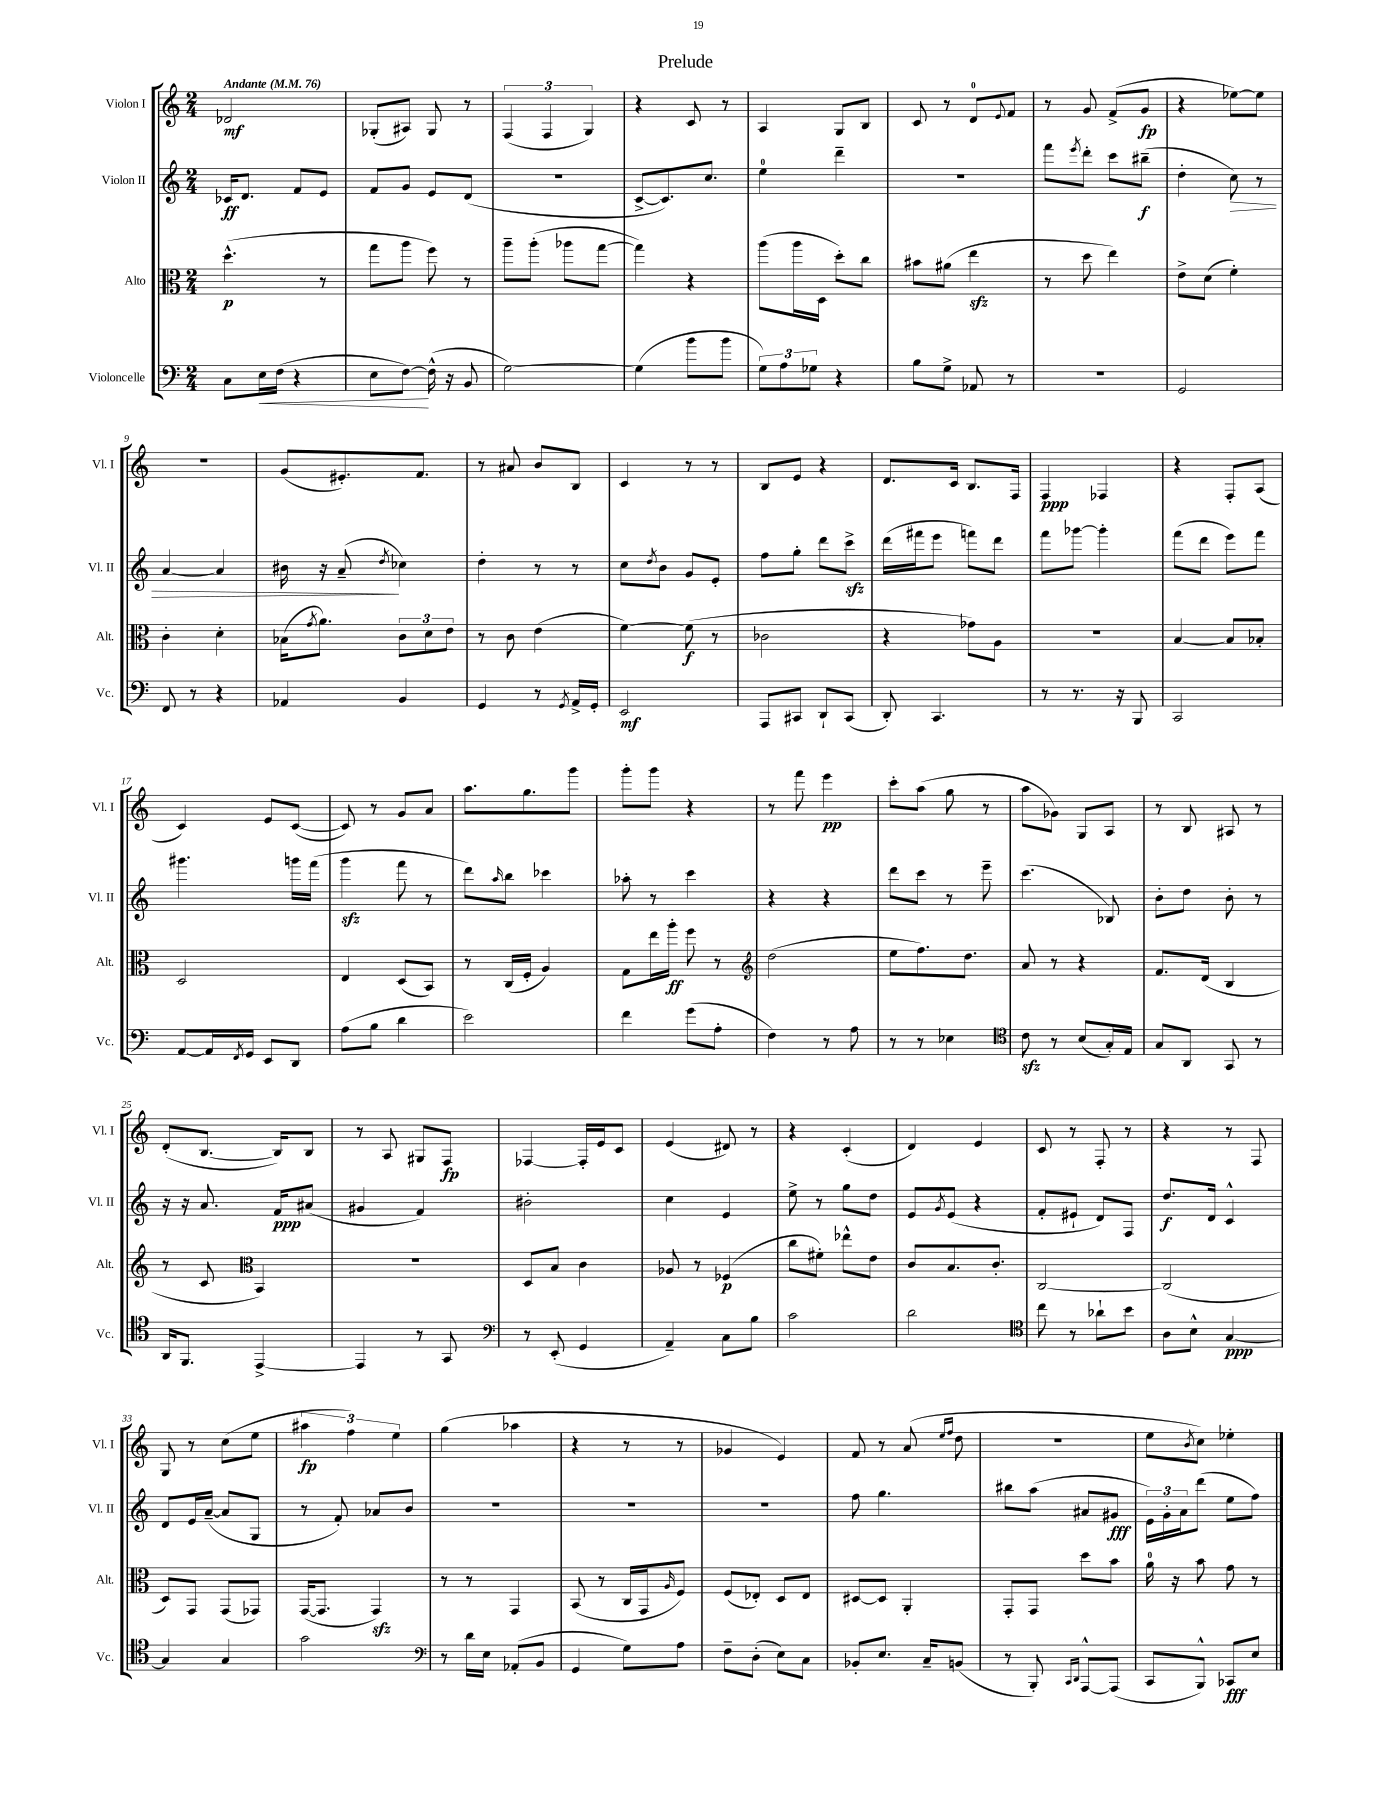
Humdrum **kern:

**kern	**dynam	**kern	**dynam	**kern	**dynam	**kern	**dynam
*part4	*part4	*part3	*part3	*part2	*part2	*part1	*part1
*staff4	*staff4	*staff3	*staff3	*staff2	*staff2	*staff1	*staff1
*I"Violoncelle	*	*I"Alto	*	*I"Violon II	*	*I"Violon I	*
*I'Vc.	*	*I'Alt.	*	*I'Vl. II	*	*I'Vl. I	*
*clefF4	*	*clefC3	*	*clefG2	*	*clefG2	*
*k[]	*	*k[]	*	*k[]	*	*k[]	*
*M2/4	*	*M2/4	*	*M2/4	*	*M2/4	*
*MM76	*	*MM76	*	*MM76	*	*MM76	*
=1	=1	=1	=1	=1	=1	=1	=1
!	!	!	!	!	!	!LO:TX:a:B:t=Andante	!
8C\L	.	(4.dd^^\	p	16c-X/KL	ff	2d-X/	mf
.	.	.	.	8.d/J	.	.	.
!	!LO:HP:b	!	!	!	!	!	!
16E\L	<	.	.	.	.	.	.
(16F\JJ	.	.	.	.	.	.	.
4r	.	.	.	8f/L	.	.	.
.	.	8r	.	8e/J	.	.	.
=2	=2	=2	=2	=2	=2	=2	=2
8E\L	.	8gg\L	.	8f/L	.	(8G-X'/L	.
[8F\J)	.	8aa\J	.	8g/J	.	8A#X/J)	.
(16F^^\]	[	8ff\)	.	8e/L	.	8G-/	.
16r	.	.	.	.	.	.	.
8BB/	.	8r	.	(8d/J	.	8r	.
=3	=3	=3	=3	=3	=3	=3	=3
[2G\)	.	8aa~\L	.	2r	.	(6F/	.
.	.	(8aa'\J	.	.	.	.	.
.	.	.	.	.	.	6F/	.
.	.	8aa-X\L	.	.	.	.	.
.	.	.	.	.	.	6G/)	.
.	.	[8gg\J	.	.	.	.	.
=4	=4	=4	=4	=4	=4	=4	=4
(4G\]	.	4gg\])	.	[8c^/L	.	4r	.
.	.	.	.	8.c/])	.	.	.
8b\L	.	4r	.	.	.	8c/	.
.	.	.	.	8.cc/J	.	.	.
8b\J	.	.	.	.	.	8r	.
=5	=5	=5	=5	=5	=5	=5	=5
12G\L)	.	(8aa\L	.	4ee\	.	4A/	.
12A\	.	.	.	.	.	.	.
.	.	16aa\L	.	.	.	.	.
12G-X\J	.	.	.	.	.	.	.
.	.	16D\JJ	.	.	.	.	.
4r	.	8dd'\L)	.	4ddd~\	.	8G/L	.
.	.	8cc\J	.	.	.	8B/J	.
=6	=6	=6	=6	=6	=6	=6	=6
8B\L	.	8b#X\L	.	2r	.	8c/	.
8G^\J	.	(8a#X\J	.	.	.	8r	.
8AA-X/	.	4eezz\	.	.	.	8d/L	.
.	.	.	.	.	.	8qqe/	.
8r	.	.	.	.	.	8f/J	.
=7	=7	=7	=7	=7	=7	=7	=7
2r	.	8r	.	8fff\L	.	8r	.
.	.	.	.	8qeee/	.	.	.
.	.	8dd\	.	8ddd'\J	.	8g/	.
.	.	4ee\)	.	8ccc\L	.	(8f^/L	.
.	.	.	.	(8bb#X~\J	f	8g/J	fp
=8	=8	=8	=8	=8	=8	=8	=8
2GG/	.	8e^\L	.	4dd'\	.	4r	.
.	.	(8d\J	.	.	.	.	.
!	!	!	!	!	!LO:HP:b	!	!
.	.	4f'\)	.	8cc\)	>	[8ee-X\L)	.
.	.	.	.	8r	.	8ee-\J]	.
!!LO:LB:g=z
=9	=9	=9	=9	=9	=9	=9	=9
8FF/	.	4c'\	.	[4a/	.	2r	.
8r	.	.	.	.	.	.	.
4r	.	4d'\	.	4a/]	.	.	.
=10	=10	=10	=10	=10	=10	=10	=10
4AA-X/	.	(16B-X\KL	.	16b#X\	.	(8g/L	.
.	.	8qg/	.	.	.	.	.
.	.	8.a\J)	.	16r	.	.	.
.	.	.	.	(8a~/	.	8.e#X'/)	.
.	.	.	.	8qdd/	.	.	.
4BB/	.	12c\L	.	4cc-X\)	]	.	.
.	.	.	.	.	.	8.f/J	.
.	.	12d\	.	.	.	.	.
.	.	12e\J	.	.	.	.	.
=11	=11	=11	=11	=11	=11	=11	=11
4GG/	.	8r	.	4dd'\	.	8r	.
.	.	8c\	.	.	.	8a#X/	.
8r	.	(4e\	.	8r	.	8b/L	.
8qGG/	.	.	.	.	.	.	.
16AA^/LL	.	.	.	8r	.	8B/J	.
16GG'/JJ	.	.	.	.	.	.	.
=12	=12	=12	=12	=12	=12	=12	=12
2EE/	mf	[4f\)	.	8cc\L	.	4c/	.
.	.	.	.	8qdd/	.	.	.
.	.	.	.	8b\J	.	.	.
.	.	(8f\]	f	8g/L	.	8r	.
.	.	8r	.	8e'/J	.	8r	.
=13	=13	=13	=13	=13	=13	=13	=13
8AAA/L	.	2c-X\	.	8ff\L	.	8B/L	.
8CC#X/J	.	.	.	8gg'\J	.	8e/J	.
8DD`/L	.	.	.	8ddd\L	.	4r	.
(8CC#/J	.	.	.	8ccczz^\J	.	.	.
=14	=14	=14	=14	=14	=14	=14	=14
8DD'/)	.	4r	.	(16ddd\LL	.	8.d/L	.
.	.	.	.	16fff#X\J	.	.	.
4.CC/	.	.	.	8eee\J	.	.	.
.	.	.	.	.	.	16c/Jk	.
.	.	8g-X\L)	.	8fffn\L)	.	8.B/L	.
.	.	8A\J	.	8ddd\J	.	.	.
.	.	.	.	.	.	16F/Jk	.
=15	=15	=15	=15	=15	=15	=15	=15
8r	.	2r	.	8fff\L	.	4F/	ppp
8.r	.	.	.	[8ggg-X\J	.	.	.
.	.	.	.	4ggg-'\]	.	4F-X/	.
16r	.	.	.	.	.	.	.
8BBB/	.	.	.	.	.	.	.
=16	=16	=16	=16	=16	=16	=16	=16
2CC/	.	[4B/	.	(8fff\L	.	4r	.
.	.	.	.	8ddd\J	.	.	.
.	.	8B/L]	.	8eee\L)	.	8F'/L	.
.	.	8B-X'/J	.	8fff\J	.	(8A/J	.
!!LO:LB:g=z
=17	=17	=17	=17	=17	=17	=17	=17
[8AA/L	.	2D/	.	4.ggg#X\	.	4c/)	.
16AA/L]	.	.	.	.	.	.	.
8qFF/	.	.	.	.	.	.	.
16GG/JJ	.	.	.	.	.	.	.
8EE/L	.	.	.	.	.	8e/L	.
8DD/J	.	.	.	16gggn\LL	.	([8c/J	.
.	.	.	.	(16fff\JJ	.	.	.
=18	=18	=18	=18	=18	=18	=18	=18
(8A\L	.	4E/	.	4gggzz\	.	8c/])	.
8B\J	.	.	.	.	.	8r	.
4d\	.	(8D/L	.	8fff\	.	8g/L	.
.	.	8BB/J)	.	8r	.	8a/J	.
=19	=19	=19	=19	=19	=19	=19	=19
2e\)	.	8r	.	8ddd\L)	.	8.aa\L	.
.	.	.	.	16qqaa/	.	.	.
.	.	(16C/LL	.	8bb\J	.	.	.
.	.	16F'/JJ	.	.	.	8.gg\	.
.	.	4A/)	.	4ccc-X\	.	.	.
.	.	.	.	.	.	8ggg\J	.
=20	=20	=20	=20	=20	=20	=20	=20
4f\	.	8G\L	.	8aa-X'\	.	8ggg'\L	.
.	.	16ee\L	.	8r	.	8ggg\J	.
.	.	16aa'\JJ	ff	.	.	.	.
(8g\L	.	8ff\	.	4ccc\	.	4r	.
8A'\J	.	8r	.	.	.	.	.
=21	=21	=21	=21	=21	=21	=21	=21
*	*	*clefG2	*	*	*	*	*
4F\)	.	(2dd\	.	4r	.	8r	.
.	.	.	.	.	.	8fff\	.
8r	.	.	.	4r	.	4eee\	pp
8A\	.	.	.	.	.	.	.
=22	=22	=22	=22	=22	=22	=22	=22
8r	.	8ee\L	.	8ddd\L	.	8ccc'\L	.
8r	.	8.ff\)	.	8ccc\J	.	(8aa\J	.
4E-X\	.	.	.	8r	.	8gg\	.
.	.	8.dd\J	.	.	.	.	.
.	.	.	.	8eee~\	.	8r	.
=23	=23	=23	=23	=23	=23	=23	=23
*clefC4	*	*	*	*	*	*	*
8czz\	.	8a/	.	(4.ccc\	.	8aa\L	.
8r	.	8r	.	.	.	8g-X\J)	.
(8B/L	.	4r	.	.	.	8G/L	.
16G'/L)	.	.	.	8B-X/)	.	8A/J	.
16E/JJ	.	.	.	.	.	.	.
=24	=24	=24	=24	=24	=24	=24	=24
8G/L	.	8.f/L	.	8b'\L	.	8r	.
8AA/J	.	.	.	8dd\J	.	8B/	.
.	.	(16d/Jk	.	.	.	.	.
8GG/	.	4B/	.	8b'\	.	8A#X/	.
8r	.	.	.	8r	.	8r	.
!!LO:LB:g=z
=25	=25	=25	=25	=25	=25	=25	=25
16AA/KL	.	8r	.	16r	.	(8d'/L	.
8.FF/J	.	.	.	16r	.	.	.
.	.	8c/	.	8.a/	.	[8.B/J	.
*	*	*clefC3	*	*	*	*	*
[4EE^/	.	4BB/)	.	.	.	.	.
.	.	.	.	16f/KL	ppp	16B/KL])	.
.	.	.	.	(8a#X/J	.	8B/J	.
=26	=26	=26	=26	=26	=26	=26	=26
4EE/]	.	2r	.	4g#X/	.	8r	.
.	.	.	.	.	.	8A/	.
8r	.	.	.	4f/)	.	8G#X/L	.
8GG/	.	.	.	.	.	8F/J	fp
=27	=27	=27	=27	=27	=27	=27	=27
*clefF4	*	*	*	*	*	*	*
8r	.	8D/L	.	2b#X'\	.	[4F-X/	.
(8EE'/	.	8B/J	.	.	.	.	.
4GG/	.	4c\	.	.	.	16F-'/LL]	.
.	.	.	.	.	.	16e/J	.
.	.	.	.	.	.	8c/J	.
=28	=28	=28	=28	=28	=28	=28	=28
4AA~/)	.	8A-X/	.	4cc\	.	(4e/	.
.	.	8r	.	.	.	.	.
8C\L	.	(4F-X/	p	4e/	.	8d#X/)	.
8B\J	.	.	.	.	.	8r	.
=29	=29	=29	=29	=29	=29	=29	=29
2c\	.	8cc\L	.	8ee^\	.	4r	.
.	.	8f#X'\J)	.	8r	.	.	.
.	.	8ee-X^^\L	.	8gg\L	.	(4c'/	.
.	.	8e\J	.	8dd\J	.	.	.
=30	=30	=30	=30	=30	=30	=30	=30
2d\	.	8c/L	.	8e/L	.	4d/)	.
.	.	.	.	8qg/	.	.	.
.	.	8.B/	.	(8e/J	.	.	.
.	.	.	.	4r	.	4e/	.
.	.	8.c'/J	.	.	.	.	.
=31	=31	=31	=31	=31	=31	=31	=31
*clefC4	*	*	*	*	*	*	*
8cc\	.	[2C/	.	8f'/L	.	8c/	.
8r	.	.	.	8e#X`/J	.	8r	.
8a-X`\L	.	.	.	8d/L)	.	8F'/	.
8b\J	.	.	.	8F/J	.	8r	.
=32	=32	=32	=32	=32	=32	=32	=32
8A\L	.	(2C/]	.	8.dd/L	f	4r	.
8B^^\J	.	.	.	.	.	.	.
.	.	.	.	16d/Jk	.	.	.
[4G/	ppp	.	.	4c^^/	.	8r	.
.	.	.	.	.	.	8F/	.
!!LO:LB:g=z
=33	=33	=33	=33	=33	=33	=33	=33
4G/]	.	8D/L)	.	8d/L	.	8G/	.
.	.	8GG/J	.	16e/L	.	8r	.
.	.	.	.	([16a~/JJ	.	.	.
4G/	.	(8GG/L	.	8a/L]	.	(8cc\L	.
.	.	8GG-X/J)	.	8G/J	.	8ee\J	.
=34	=34	=34	=34	=34	=34	=34	=34
2g\	.	([16GG/KL	.	8r	.	6aa#X\	fp
.	.	8.GG/J]	.	.	.	.	.
.	.	.	.	8f'/)	.	.	.
.	.	.	.	.	.	6ff\)	.
.	.	4GGzz/)	.	8a-X/L	.	.	.
.	.	.	.	.	.	6ee\	.
.	.	.	.	8b/J	.	.	.
=35	=35	=35	=35	=35	=35	=35	=35
*clefF4	*	*	*	*	*	*	*
8r	.	8r	.	2r	.	(4gg\	.
16d\LL	.	8r	.	.	.	.	.
16E\JJ	.	.	.	.	.	.	.
(8AA-X'/L	.	4GG/	.	.	.	4aa-X\	.
8BB/J	.	.	.	.	.	.	.
=36	=36	=36	=36	=36	=36	=36	=36
4GG/	.	(8BB/	.	2r	.	4r	.
.	.	8r	.	.	.	.	.
8G\L)	.	16C/LL	.	.	.	8r	.
.	.	16GG/J	.	.	.	.	.
.	.	16qqA/	.	.	.	.	.
8A\J	.	8F/J)	.	.	.	8r	.
=37	=37	=37	=37	=37	=37	=37	=37
8F~\L	.	(8F/L	.	2r	.	4g-X/	.
(8D'\J	.	8E-X'/J)	.	.	.	.	.
8E\L)	.	8D/L	.	.	.	4e/)	.
8C\J	.	8E-/J	.	.	.	.	.
=38	=38	=38	=38	=38	=38	=38	=38
8BB-X'/L	.	[8D#X/L	.	8ff\	.	8f/	.
8.E/J	.	8D#/J]	.	4.gg\	.	8r	.
.	.	4AA'/	.	.	.	(8a/	.
16C~/KL	.	.	.	.	.	.	.
.	.	.	.	.	.	16qqee/LL	.
.	.	.	.	.	.	16qqff/JJ	.
(8BBn/J	.	.	.	.	.	8dd\	.
=39	=39	=39	=39	=39	=39	=39	=39
8r	.	8GG'/L	.	8bb#X\L	.	2r	.
8BBB'/)	.	8GG/J	.	(8aa\J	.	.	.
16qqCC/LL	.	.	.	.	.	.	.
16qqDD/JJ	.	.	.	.	.	.	.
[8AAA^^/L	.	8dd\L	.	8a#X/L	.	.	.
(8AAA/J]	.	8b\J	.	8g#X/J	fff	.	.
=40	=40	=40	=40	=40	=40	=40	=40
8CC/L	.	16a\	.	24e\LL)	.	8ee\L	.
.	.	.	.	24g'\	.	.	.
.	.	16r	.	.	.	.	.
.	.	.	.	24a\J	.	.	.
.	.	.	.	.	.	8qb/	.
8BBB^^/J)	.	8b\	.	(8ddd\J	.	8cc\J)	.
8CC-X/L	fff	8g\	.	8ee\L	.	4ee-X'\	.
8E/J	.	8r	.	8ff\J)	.	.	.
==	==	==	==	==	==	==	==
*-	*-	*-	*-	*-	*-	*-	*-
